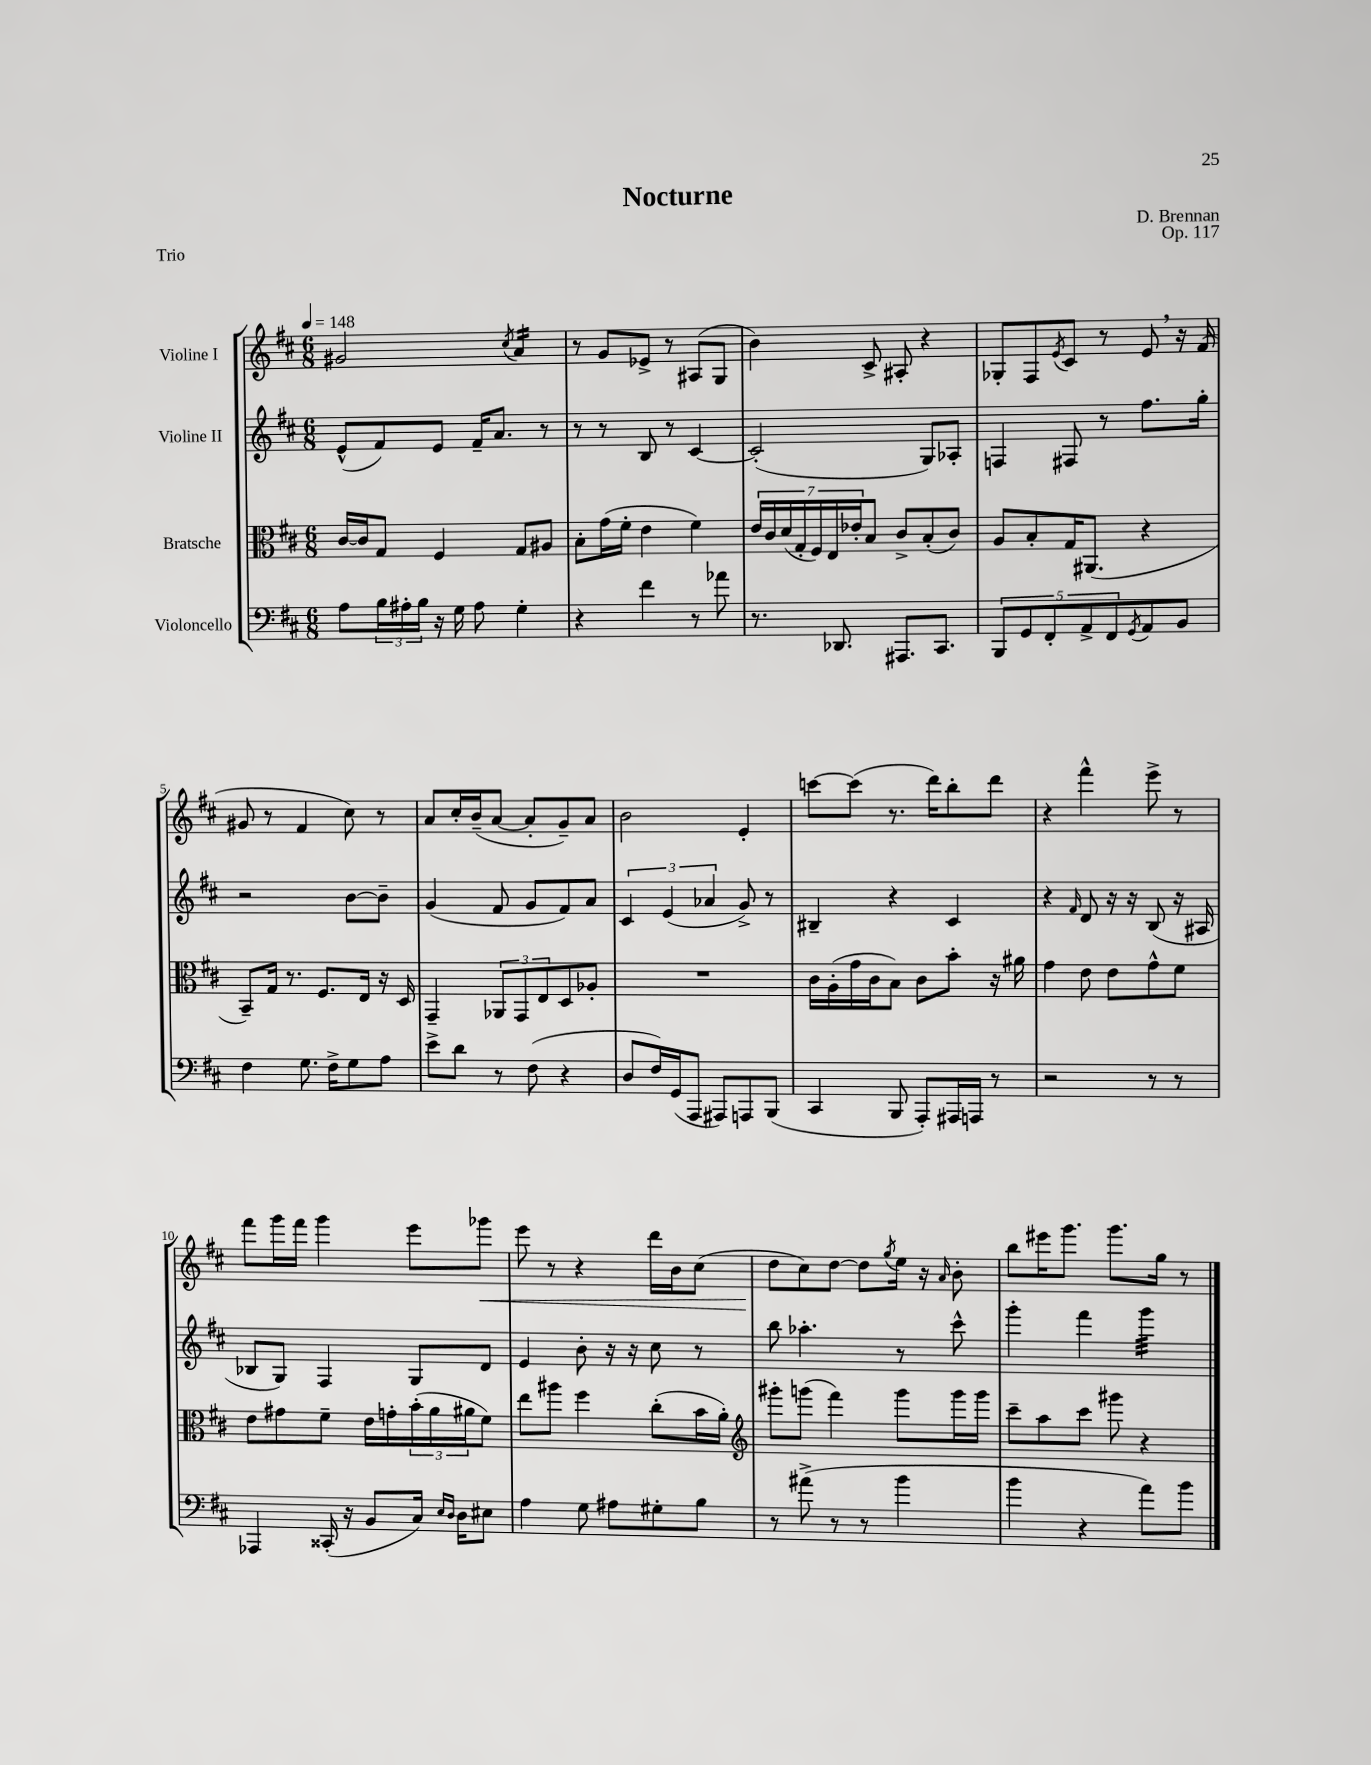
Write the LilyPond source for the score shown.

\header { title = "Nocturne" composer = "D. Brennan" opus = "Op. 117" piece = "Trio" }
<<
\new StaffGroup <<
\new Staff = "s0" \with { instrumentName = "Violine I" } {
    \clef treble \key d \major \numericTimeSignature \time 6/8 \tempo 4 = 148
    gis'2 \acciaccatura { cis''8 } a'4:16 |
    r8 g'8 ees'8-> r8 ais8( g8 |
    b'4) cis'8-> ais8-. r4 |
    ges8-. fis8 \acciaccatura { e'8 } cis'8 r8 e'8 \breathe r16 fis'16( |
    gis'8 r8 fis'4 cis''8) r8 |
    a'8 cis''16-. b'16--( a'8~ a'8-. g'8--) a'8 |
    b'2 e'4-. |
    c'''8~ c'''8( r8. d'''16) b''8-. d'''8 |
    r4 fis'''4-^ e'''8-> r8 |
    fis'''8 g'''16 fis'''16 g'''4 e'''8 ges'''8\< |
    e'''8 r8 r4 d'''16 b'16 cis''8( |
    d''8\! cis''8) d''8~ d''8 \acciaccatura { g''8 } e''16 r16 \grace { a'16 } b'8-. |
    b''8 eis'''16 g'''8. g'''8. g''16 r8 \bar "|." |
}
\new Staff = "s1" \with { instrumentName = "Violine II" } {
    \clef treble \key d \major \numericTimeSignature \time 6/8
    e'8-^( fis'8) e'8 fis'16-- a'8. r8 |
    r8 r8 b8 r8 cis'4~ |
    cis'2-.( g8) aes8-. |
    f4 fis8 r8 fis''8. g''16-. |
    r2 b'8~ b'8-- |
    g'4( fis'8 g'8 fis'8) a'8 |
    \tuplet 3/2 { cis'4 e'4( aes'4 } g'8->) r8 |
    bis4-- r4 cis'4 |
    r4 \grace { fis'16 } d'8 r16 r16 b8( r16 ais16 |
    bes8 g8) fis4 g8 d'8 |
    e'4 b'8-. r16 r16 cis''8 r8 |
    b''8 aes''4.-. r8 cis'''8-^ |
    g'''4-. fis'''4 g'''4:32 \bar "|." |
}
\new Staff = "s2" \with { instrumentName = "Bratsche" } {
    \clef alto \key d \major \numericTimeSignature \time 6/8
    cis'16~ cis'16 g8 fis4 g8 ais8 |
    b8-. g'16( fis'16-. e'4 fis'4) |
    \tuplet 7/4 { e'16 cis'16 d'16( g16-. fis16) e16 ees'16-. } b8 cis'8-> b8-.( cis'8) |
    a8 b8-. g16 ais,8.( r4 |
    b,8--) g16 r8. fis8. e16 r16 d16 |
    g,4-- \tuplet 3/2 { aes,8 g,8 e8 } d8 aes8-. |
    R2. |
    cis'16 a16-.( g'16 cis'16 b8) cis'8 b'8-. r16 ais'16 |
    g'4 e'8 e'8 g'8-^ fis'8 |
    e'8 gis'8 fis'8-- e'16 g'16-. \tuplet 3/2 { b'16-.( a'16 ais'16 } fis'8) |
    e''8 ais''8 fis''4 cis''8-.( b'16 a'16-.) |
    \clef treble gis'''8-. g'''8( fis'''4) g'''8 g'''16 g'''16 |
    cis'''8-- a''8 cis'''8 gis'''8 r4 \bar "|." |
}
\new Staff = "s3" \with { instrumentName = "Violoncello" } {
    \clef bass \key d \major \numericTimeSignature \time 6/8
    a8 \tuplet 3/2 { b16 ais16-. b16 } r16 g16 ais8 g4-. |
    r4 fis'4 r8 aes'8 |
    r8. des,8. ais,,8. cis,8. |
    \tuplet 5/4 { b,,8 g,8 fis,8-. a,8-> fis,8 } \acciaccatura { g,8 } a,8 b,8 |
    fis4 g8. fis16-> g8 a8 |
    e'8-> d'8 r8 fis8( r4 |
    d8 fis16) g,16( a,,8 ais,,8) a,,8 b,,8( |
    cis,4 b,,8 a,,8-.) ais,,16 a,,16 r8 |
    r2 r8 r8 |
    aes,,4 cisis,16-.( r16 b,8 cis16) \grace { e16 d16 } d16 eis8 |
    a4 g8 ais8 gis8-. b8 |
    r8 ais'8->( r8 r8 b'4 |
    b'4 r4 a'8) b'8 \bar "|." |
}
>>
>>
